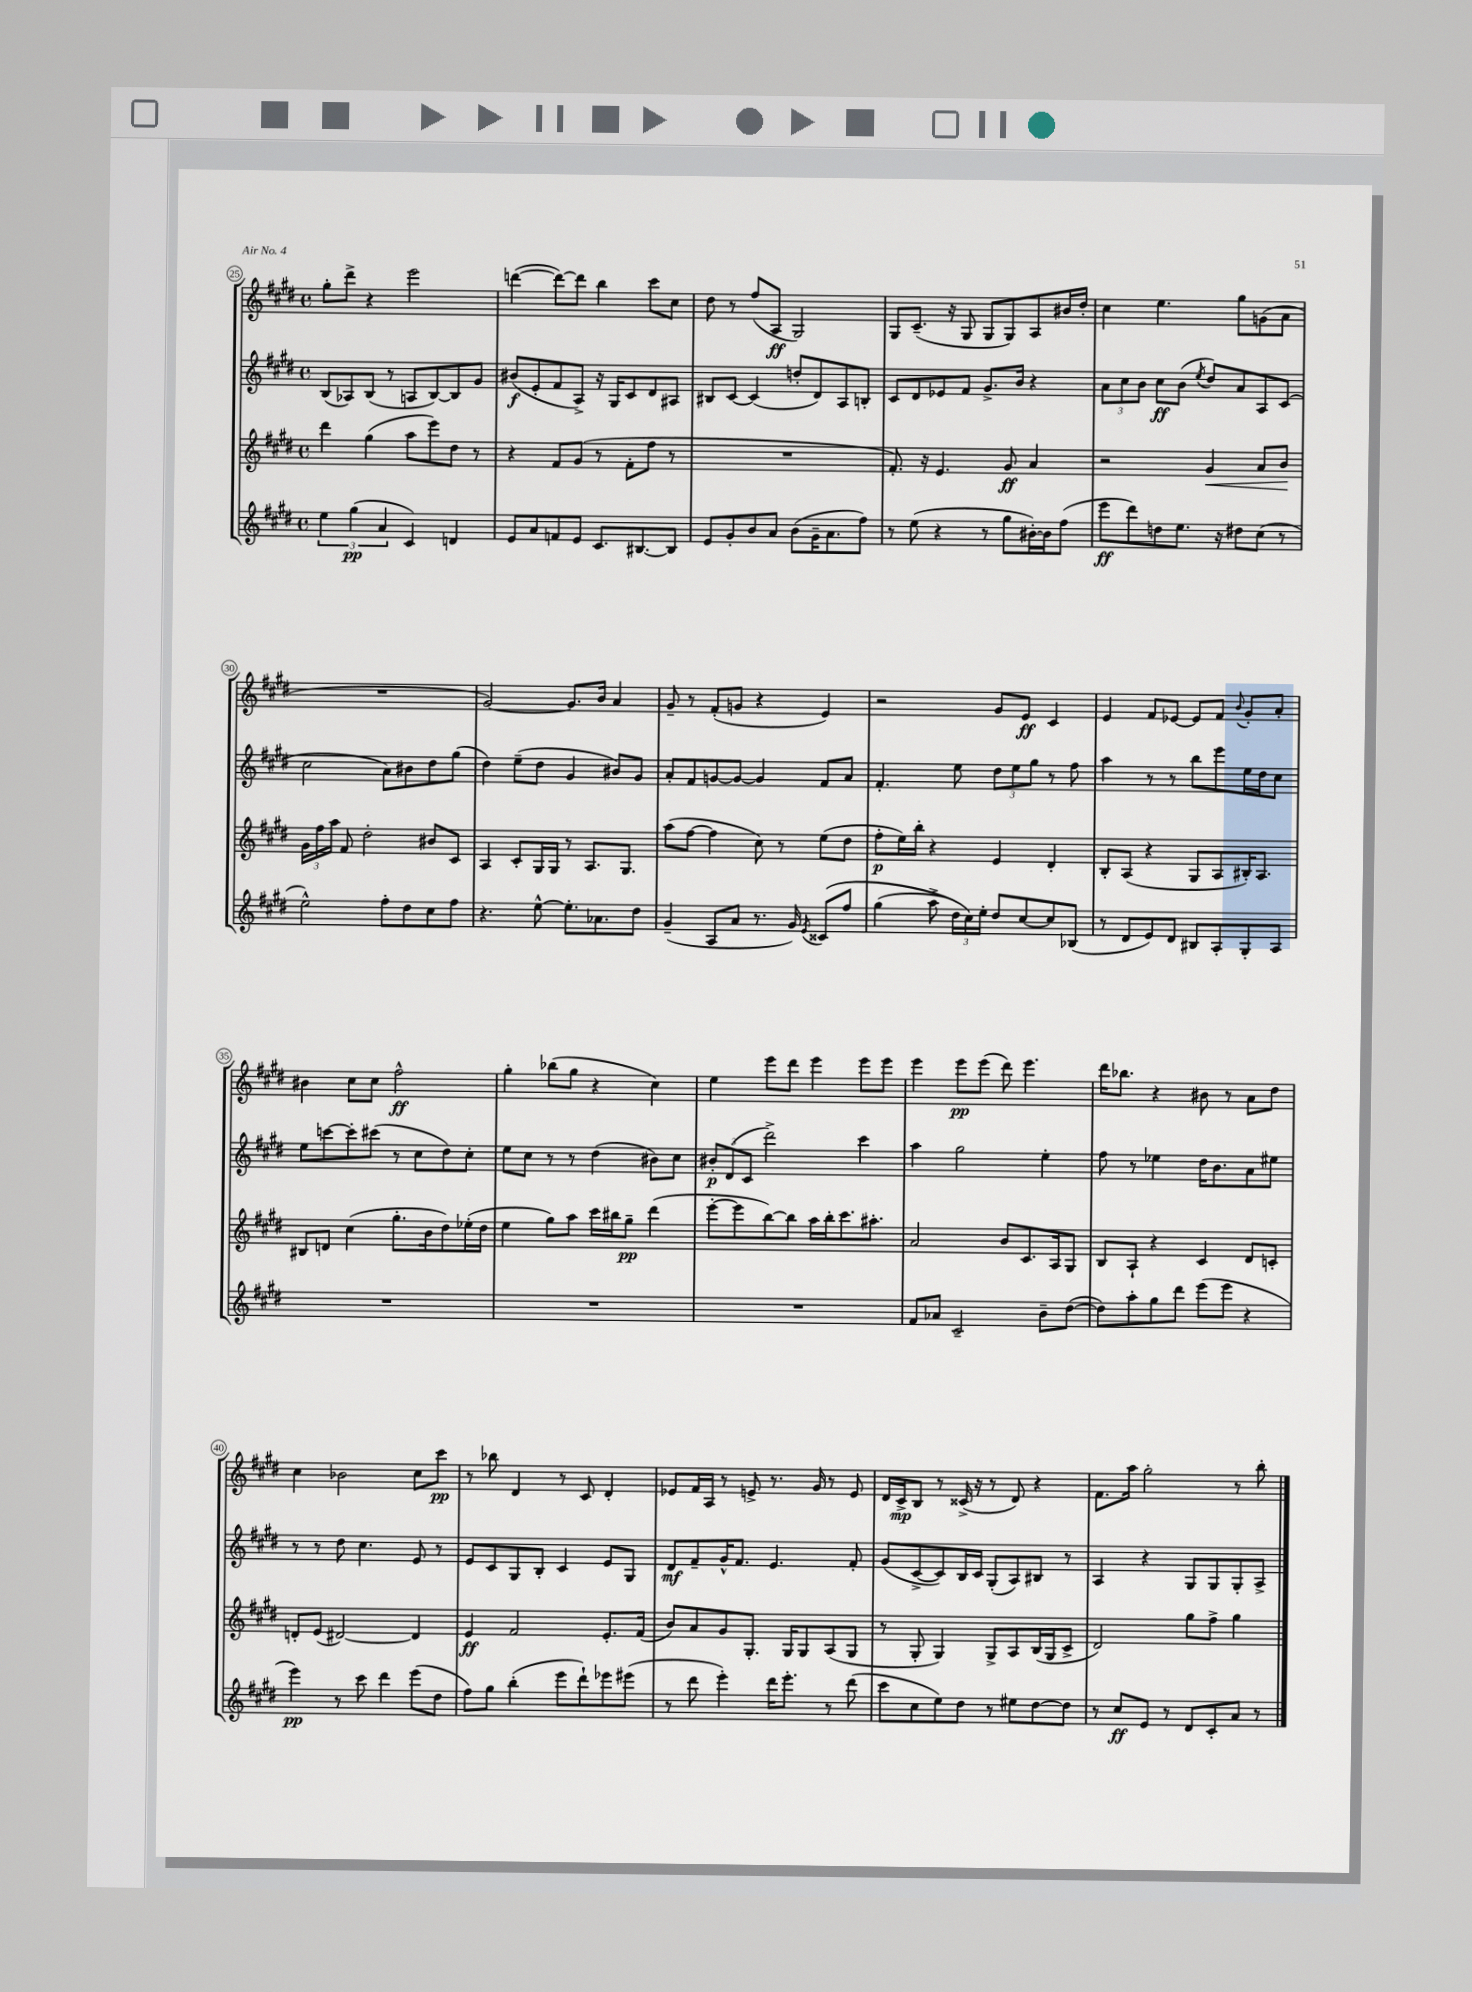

**kern	**dynam	**kern	**dynam	**kern	**dynam	**kern	**dynam
*part4	*part4	*part3	*part3	*part2	*part2	*part1	*part1
*staff4	*staff4	*staff3	*staff3	*staff2	*staff2	*staff1	*staff1
*clefG2	*	*clefG2	*	*clefG2	*	*clefG2	*
*k[f#c#g#d#]	*	*k[f#c#g#d#]	*	*k[f#c#g#d#]	*	*k[f#c#g#d#]	*
*M4/4	*	*M4/4	*	*M4/4	*	*M4/4	*
*met(c)	*	*met(c)	*	*met(c)	*	*met(c)	*
=25	=25	=25	=25	=25	=25	=25	=25
6ee\	.	4ddd#\	.	(8B/L	.	8gg#'\L	.
.	.	.	.	8A-X/)	.	8ddd#^\J	.
(6gg#\	pp	.	.	.	.	.	.
.	.	(4gg#\	.	(8B/J	.	4r	.
6a/	.	.	.	.	.	.	.
.	.	.	.	8r	.	.	.
4c#/)	.	8aa\L	.	8An/L	.	2eee\	.
.	.	8eee\)	.	[8B/)	.	.	.
4dn/	.	8dd#\J	.	8B/]	.	.	.
.	.	8r	.	8g#/J	.	.	.
=26	=26	=26	=26	=26	=26	=26	=26
8e/L	.	4r	.	(8b#X/L	f	([4dddn\	.
8a/	.	.	.	8e'/	.	.	.
8fn/	.	8f#/L	.	8f#/	.	8ddd\L_)	.
8e/J	.	(8g#/J	.	8A^/J)	.	8ddd\J]	.
8.c#/L	.	8r	.	16r	.	4bb\	.
.	.	.	.	16G#/KL	.	.	.
.	.	8f#'\L	.	8c#/	.	.	.
[8.B#X/	.	.	.	.	.	.	.
.	.	8ff#\J	.	8d#/	.	8ccc#\L	.
8B#/J]	.	8r	.	8A#X/J	.	8cc#\J	.
=27	=27	=27	=27	=27	=27	=27	=27
8e/L	.	1r	.	8B#X/L	.	8dd#\	.
8g#'/	.	.	.	[8c#/J	.	8r	.
8b/	.	.	.	(4c#/]	.	(8ff#/L	.
8a/J	.	.	.	.	.	8A/J	ff
(8b\L	.	.	.	8ddn'/L	.	2G#/)	.
16g#~\K	.	.	.	8d#/)	.	.	.
8.a\	.	.	.	.	.	.	.
.	.	.	.	8A/	.	.	.
8ff#\J)	.	.	.	8Bn'/J	.	.	.
=28	=28	=28	=28	=28	=28	=28	=28
8r	.	8.f#'/)	.	8c#/L	.	8G#/L	.
(8ee\	.	.	.	8d#/	.	(8.c#~/J	.
.	.	16r	.	.	.	.	.
4r	.	4.e/	.	8e-X/	.	.	.
.	.	.	.	.	.	16r	.
.	.	.	.	8f#/J	.	8G#/	.
8r	.	.	.	8.g#^/L	.	8G#/L	.
8gg#\L	.	8g#/	ff	.	.	8G#/)	.
.	.	.	.	16b/Jk	.	.	.
[16b#X'\L)	.	4a/	.	4r	.	8A/	.
16b#\J]	.	.	.	.	.	.	.
(8ff#\J	.	.	.	.	.	16b#X/L	.
.	.	.	.	.	.	16dd#'/JJ	.
=29	=29	=29	=29	=29	=29	=29	=29
8eee\L	ff	2r	.	12a\L	.	4cc#\	.
.	.	.	.	12cc#\	.	.	.
8ddd#\)	.	.	.	.	.	.	.
.	.	.	.	12b\J	.	.	.
8ddn\	.	.	.	8cc#\L	ff	4.ee\	.
8.ee\J	.	.	.	(8b\J	.	.	.
.	.	.	.	8qee/	.	.	.
!	!	!	!LO:HP:b	!	!	!	!
.	.	4g#/	<	8dd#/L)	.	.	.
16r	.	.	.	.	.	.	.
8dd#X\L	.	.	.	8a/	.	8gg#\L	.
(8cc#\J	.	8a/L	.	8A/	.	(8gn\	.
8r	.	8b/J	.	(8c#/J	.	8a\J	.
.	.	.	[	.	.	.	.
!!LO:LB:g=z
=30	=30	=30	=30	=30	=30	=30	=30
2ee^^\)	.	24g#\LL	.	2cc#\	.	1r	.
.	.	24ff#\	.	.	.	.	.
.	.	24aa\JJ	.	.	.	.	.
.	.	8f#/	.	.	.	.	.
.	.	2dd#'\	.	.	.	.	.
8ff#'\L	.	.	.	8a\L)	.	.	.
8dd#\	.	.	.	8b#X\	.	.	.
8cc#\	.	8b#X/L	.	8dd#\	.	.	.
8ff#\J	.	8c#/J	.	(8gg#\J	.	.	.
=31	=31	=31	=31	=31	=31	=31	=31
4.r	.	4A/	.	4dd#\)	.	[2g#/)	.
.	.	8c#'/L	.	(8ee~\L	.	.	.
[8ee^^\	.	16G#/L	.	8dd#\J	.	.	.
.	.	16G#/JJ	.	.	.	.	.
8.ee'\L]	.	8r	.	4g#/	.	8.g#/L]	.
.	.	8.A/L	.	.	.	.	.
8.a-X\	.	.	.	.	.	16b/Jk	.
.	.	.	.	8b#X/L)	.	4a/	.
.	.	8.G#/J	.	.	.	.	.
8dd#\J	.	.	.	8g#/J	.	.	.
=32	=32	=32	=32	=32	=32	=32	=32
(4g#~/	.	(8aa\L	.	8a'/L	.	8g#~/	.
.	.	[8ff#\J	.	8f#/	.	8r	.
8A/L	.	4ff#\]	.	[8gn/	.	(8f#'/L	.
8a/J	.	.	.	8g/J_	.	8gn/J	.
8.r	.	8cc#\)	.	4g/]	.	4r	.
.	.	8r	.	.	.	.	.
16g#/)	.	.	.	.	.	.	.
8qe/	.	.	.	.	.	.	.
(8c##X/L	.	(8ee\L	.	8f#/L	.	4e/)	.
8ff#/J	.	8dd#\J	.	8a/J	.	.	.
=33	=33	=33	=33	=33	=33	=33	=33
(4gg#\	.	8ff#'\L	p	4.f#'/	.	2r	.
.	.	16ee\L)	.	.	.	.	.
.	.	16bb'\JJ	.	.	.	.	.
8aa^\	.	4r	.	.	.	.	.
24dd#\LL)	.	.	.	8ee\	.	.	.
24cc#\)	.	.	.	.	.	.	.
24ee'\JJ	.	.	.	.	.	.	.
8dd#/L	.	4e/	.	12dd#\L	.	8g#/L	.
.	.	.	.	12ee\	.	.	.
[8cc#/	.	.	.	.	.	8e/J	ff
.	.	.	.	12gg#\J	.	.	.
8cc#/]	.	4d#'/	.	8r	.	4c#/	.
(8B-X/J	.	.	.	8ff#\	.	.	.
=34	=34	=34	=34	=34	=34	=34	=34
8r	.	8B'/L	.	4aa\	.	4e/	.
8d#/L	.	(8A/J	.	.	.	.	.
8e/)	.	4r	.	8r	.	8f#/L	.
8d#/J	.	.	.	8r	.	[8e-X/J	.
8B#X/L	.	8G#/L	.	8bb\L	.	8e-/L]	.
8A'/	.	8A/	.	8eee\	.	8f#/J	.
.	.	.	.	.	.	8qqb/	.
8G#'/	.	16B#X'/K)	.	16ee\L	.	8g#'/L	.
.	.	8.A/J	.	16dd#\J	.	.	.
8A/J	.	.	.	8cc#\J	.	8a'/J	.
!!LO:LB:g=z
=35	=35	=35	=35	=35	=35	=35	=35
1r	.	8B#X/L	.	8ee\L	.	4b#X\	.
.	.	8dn/J	.	[8cccn\	.	.	.
.	.	(4cc#\	.	8ccc'\]	.	8cc#\L	.
.	.	.	.	(8ccc#X\J	.	8cc#\J	.
.	.	8.gg#'\L	.	8r	.	2ff#^^\	ff
.	.	.	.	8cc#\L	.	.	.
.	.	16b\k	.	.	.	.	.
.	.	8dd#\)	.	8dd#\)	.	.	.
.	.	(16ee-X'\L	.	8cc#'\J	.	.	.
.	.	16dd#\JJ	.	.	.	.	.
=36	=36	=36	=36	=36	=36	=36	=36
1r	.	4ee\	.	8ee\L	.	4gg#'\	.
.	.	.	.	8cc#\J	.	.	.
.	.	8gg#\L)	.	8r	.	(8bb-X\L	.
.	.	8aa\J	.	8r	.	8gg#\J	.
.	.	16ccc#\LL	.	(4dd#\	.	4r	.
.	.	16bb#X\J	.	.	.	.	.
.	.	8gg#~\J	pp	.	.	.	.
.	.	(4ddd#\	.	8b#X\L)	.	4cc#\)	.
.	.	.	.	8cc#\J	.	.	.
=37	=37	=37	=37	=37	=37	=37	=37
1r	.	[8eee'\L	.	12b#X'/L	p	4ee\	.
.	.	.	.	(12d#/	.	.	.
.	.	8eee\]	.	.	.	.	.
.	.	.	.	12c#/J	.	.	.
.	.	[8bb\)	.	2ddd#^\)	.	8eee\L	.
.	.	8bb\J]	.	.	.	8ddd#\J	.
.	.	16aa\LL	.	.	.	4eee\	.
.	.	16bb'\J	.	.	.	.	.
.	.	8.ccc#\	.	.	.	.	.
.	.	.	.	4ccc#\	.	8eee\L	.
.	.	8.aa#X'\J	.	.	.	.	.
.	.	.	.	.	.	8eee\J	.
=38	=38	=38	=38	=38	=38	=38	=38
8f#/L	.	2a/	.	4aa\	.	4eee\	.
8a-X/J	.	.	.	.	.	.	.
2c#~/	.	.	.	2gg#\	.	8eee\L	pp
.	.	.	.	.	.	(8eee\J	.
.	.	8b/L	.	.	.	8ddd#\)	.
.	.	8.c#/	.	.	.	4.eee\	.
8b~\L	.	.	.	4ee'\	.	.	.
.	.	16A/k	.	.	.	.	.
([8dd#\J	.	8G#/J	.	.	.	.	.
=39	=39	=39	=39	=39	=39	=39	=39
8dd#\L])	.	8B/L	.	8ff#\	.	16ddd#\KL	.
.	.	.	.	.	.	8.bb-X\J	.
8aa'\	.	8A`/J	.	8r	.	.	.
8gg#\	.	4r	.	4ee-X\	.	4r	.
8ddd#\J	.	.	.	.	.	.	.
(8eee\L	.	4c#/	.	16dd#\KL	.	8b#X\	.
.	.	.	.	8.b\	.	.	.
8eee\J	.	.	.	.	.	8r	.
4r	.	8d#/L	.	8a\	.	8a\L	.
.	.	8cn'/J	.	8ee#X\J	.	8dd#\J	.
!!LO:LB:g=z
=40	=40	=40	=40	=40	=40	=40	=40
4eee\)	pp	8dn'/L	.	8r	.	4cc#\	.
.	.	(8e/J	.	8r	.	.	.
8r	.	[2d#X/)	.	8dd#\	.	2b-X\	.
8ccc#\	.	.	.	4.cc#\	.	.	.
4ddd#\	.	.	.	.	.	.	.
(8eee\L	.	4d#/]	.	8e/	.	8cc#\L	.
8dd#\J	.	.	.	8r	.	8ccc#\J	pp
=41	=41	=41	=41	=41	=41	=41	=41
8ff#\L)	.	4e/	ff	8e/L	.	8r	.
8gg#\J	.	.	.	8c#/	.	8bb-X\	.
(4bb'\	.	2f#/	.	8G#/	.	4d#/	.
.	.	.	.	8B'/J	.	.	.
8eee\L	.	.	.	4c#/	.	8r	.
8ddd#`\)	.	.	.	.	.	8c#/	.
8eee-X\	.	8.e'/L	.	8e/L	.	4d#'/	.
(8eee#X\J	.	.	.	8G#/J	.	.	.
.	.	(16f#/Jk	.	.	.	.	.
=42	=42	=42	=42	=42	=42	=42	=42
8r	.	8b/L)	.	8d#/L	mf	8e-X/L	.
8ddd#\	.	8a/	.	8f#~/	.	16f#/L	.
.	.	.	.	.	.	16A/JJ	.
4eee'\)	.	8g#/	.	16g#^^/K	.	8r	.
.	.	.	.	8.f#/J	.	.	.
.	.	8.G#'/J	.	.	.	8en^/	.
16ddd#\KL	.	.	.	4.e/	.	8.r	.
8.eee'\J	.	16G#/KL	.	.	.	.	.
.	.	8G#/	.	.	.	.	.
.	.	.	.	.	.	16g#/	.
8r	.	(8A/	.	.	.	8r	.
(8ddd#\	.	8G#/J	.	8f#'/	.	8e/	.
=43	=43	=43	=43	=43	=43	=43	=43
8ccc#\L	.	8r	.	(8g#/L	.	16d#/LL	.
.	.	.	.	.	.	16c#^/J	mp
8cc#\	.	8G#'/	.	[8c#^/	.	8B/J	.
8ee\)	.	4G#/)	.	8c#/])	.	8r	.
8dd#\J	.	.	.	16B/L	.	(16c##X^/	.
.	.	.	.	16c#/JJ	.	16r	.
8r	.	8G#^/L	.	(8G#'/L	.	8r	.
8ee#X\L	.	8A/	.	8A/)	.	8d#/)	.
[8dd#\	.	(16B/L	.	8B#X/J	.	4r	.
.	.	16G#/J	.	.	.	.	.
8dd#\J]	.	8c#^/J	.	8r	.	.	.
=44	=44	=44	=44	=44	=44	=44	=44
8r	.	2d#/)	.	4A/	.	8.f#\L	.
8cc#/L	ff	.	.	.	.	.	.
.	.	.	.	.	.	16aa\Jk	.
8e/J	.	.	.	4r	.	2gg#'\	.
8r	.	.	.	.	.	.	.
8d#/L	.	8gg#\L	.	8G#/L	.	.	.
8c#'/	.	8ff#^\J	.	8G#/	.	.	.
8a/J	.	4gg#\	.	8G#'/	.	8r	.
8r	.	.	.	8A^/J	.	8bb'\	.
==	==	==	==	==	==	==	==
*-	*-	*-	*-	*-	*-	*-	*-
